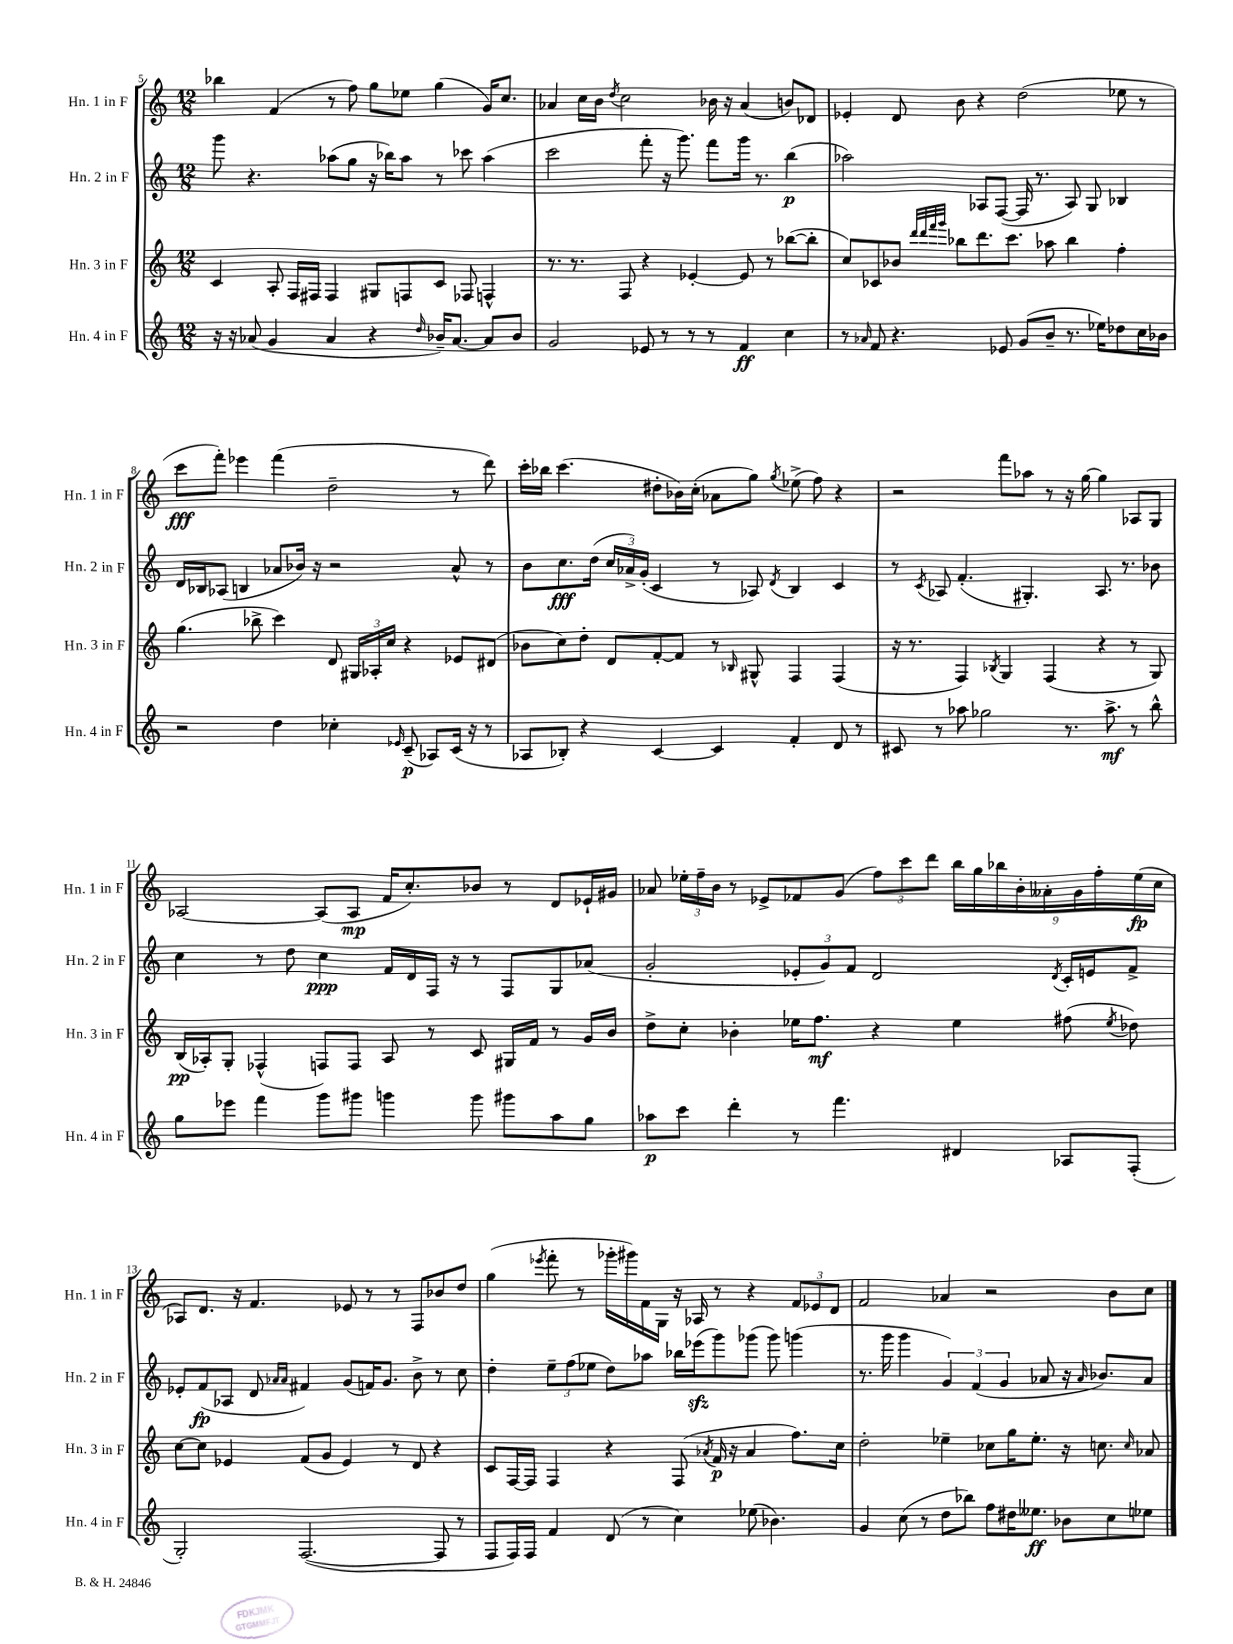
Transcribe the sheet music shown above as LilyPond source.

<<
\new StaffGroup <<
\new Staff = "s0" \with { instrumentName = "Hn. 1 in F" shortInstrumentName = "Hn. 1 in F" } {
    \clef treble \key c \major \numericTimeSignature \time 12/8
    \autoBeamOff bes''4 f'4( r8 f''8) g''8[ ees''8] g''4( g'16[) c''8.] |
    aes'4 c''16[ b'16] \acciaccatura { d''8 } c''2 bes'16 r16 aes'4( b'8[) des'8] |
    ees'4-. d'8 b'8 r4 d''2( ees''8 r8 |
    c'''8[\fff f'''8]-.) ees'''4 f'''4( d''2-- r8 d'''8) |
    c'''16[-. bes''16] c'''4.( dis''8[-. bes'16) c''16]-.( aes'8[ g''8]) \acciaccatura { g''8 } ees''8->( f''8) r4 |
    r2 f'''8[ aes''8] r8 r16 g''16~ g''4 aes8[ g8] |
    aes2~ aes8[( aes8]\mp f'16[ c''8.-.) bes'8] r8 d'8[ ees'16-! gis'16] |
    aes'8 \tuplet 3/2 { ees''16[-. f''16-- b'16] } r8 ees'8[-> fes'8 g'8]( \tuplet 3/2 { f''8[) c'''8 d'''8] } \tuplet 9/8 { b''16[ g''16 bes''16 b'16-. aeses'16-. g'16 f''16-. ees''16\fp( c''16] } |
    aes8[) d'8.] r16 f'4. ees'8 r8 r8 f8[ bes'8 d''8] |
    g''4( \acciaccatura { ees'''8 } f'''8-. r8 ges'''16[-. gis'''16) f'16 g16] r16 aes16 r8 r4 \tuplet 3/2 { f'8[ ees'8 d'8] } |
    f'2 aes'4 r2 b'8[ c''8] \bar "|." |
}
\new Staff = "s1" \with { instrumentName = "Hn. 2 in F" shortInstrumentName = "Hn. 2 in F" } {
    \clef treble \key c \major \numericTimeSignature \time 12/8
    \autoBeamOff g'''8 r4. aes''8[( g''8] r16 bes''16[) aes''8] r8 ces'''8 aes''4( |
    c'''2 f'''8-. r16 g'''8.) f'''8[ g'''16] r8. b''4\p( |
    aes''2) aes8[ f8]~( f16 r8. aes8) g8 bes4 |
    d'16[ bes16 aes8]( b4 aes'8[ bes'16]) r16 r2 aes'8-^ r8 |
    b'8[ c''8.\fff d''16]( \tuplet 3/2 { c''16[ aes'16->) g'16]-.( } c'4 r8 aes8) \acciaccatura { d'8 } b4 c'4 |
    r8 \acciaccatura { c'8 } aes8 f'4.-.( gis4.-.) aes8. r8. bes'8 |
    c''4 r8 d''8 c''4\ppp f'16[ d'16 f16] r16 r8 f8[ g8 aes'8]( |
    g'2-. \tuplet 3/2 { ees'8[-. g'8) f'8] } d'2 \acciaccatura { d'8 } c'16[-. e'16 f'8]-> |
    ees'8[-. f'8\fp( aes8] d'8 \grace { aes'16[ aes'16] } fis'4) g'8[( f'16) g'8.] b'8-> r8 c''8 |
    d''4-. \tuplet 3/2 { e''8[-- f''8( ees''8] } d''8[) aes''8] bes''16[ ees'''16\sfz( g'''8) ges'''8]( ges'''8) g'''4( |
    r8. g'''16 g'''4 \tuplet 3/2 { g'4) f'4( g'4 } aes'8 r16 \grace { aes'16 } bes'8.[) aes'8] \bar "|." |
}
\new Staff = "s2" \with { instrumentName = "Hn. 3 in F" shortInstrumentName = "Hn. 3 in F" } {
    \clef treble \key c \major \numericTimeSignature \time 12/8
    \autoBeamOff c'4 a8-. f16[ fis16] fis4 gis8[ f8 c'8] fes8 f4-^ |
    r8. r8. f8 r4 ees'4~-. ees'8 r8 bes''8[~( bes''8]-. |
    c''8[) ces'8 bes'8] \grace { d'''32[ d'''32 f'''32 g'''32] } bes''8[ d'''8. c'''8.] aes''8 bes''4 f''4-. |
    g''4.( bes''8-> c'''4) d'8 \tuplet 3/2 { gis16[ aes16-. c''16] } r4 ees'8[ dis'8]( |
    bes'8[ c''8) d''8]-. d'8[ f'8~-. f'8] r8 \grace { bes16 } gis8-^ f4 f4( |
    r16 r8. f4) \acciaccatura { bes8 } g4 f4( r4 r8 g8) |
    b16[\pp( aes16-.) g8]-. fes4-^( f8[) f8] aes8 r8 c'8 gis16[ f'16] r8 g'16[ b'16] |
    d''8[-> c''8]-. bes'4-. ees''16[ f''8.]\mf r4 ees''4 fis''8( \acciaccatura { ees''8 } des''8) |
    c''8[~ c''8] ees'4 f'8[( g'8] ees'4) r8 d'8 r4 |
    c'8[ f16~ f16] f4 r4 f8( \acciaccatura { aes'8 } f'16\p r16 aes'4 f''8.[) c''16] |
    d''2-. ees''4-- ces''8[ g''16 ees''8.]-. r16 c''8. \grace { c''16 } aes'8 \bar "|." |
}
\new Staff = "s3" \with { instrumentName = "Hn. 4 in F" shortInstrumentName = "Hn. 4 in F" } {
    \clef treble \key c \major \numericTimeSignature \time 12/8
    \autoBeamOff r16 r16 aes'8( g'4 aes'4 r4 \grace { d''16 } bes'16[--) aes'8.]~ aes'8[ bes'8] |
    g'2 ees'8 r8 r8 r8 f'4\ff c''4 |
    r8 \grace { aes'16 } f'8 r4. ees'8 g'8[( b'8]-- r8. ees''16[) des''8 c''16 bes'16] |
    r2 d''4 ces''4-. \grace { ees'16 } c'8--\p( aes8[) c'16]( r16 r8 |
    aes8[ bes8]-.) r4 c'4~ c'4 f'4-. d'8 r8 |
    cis'8 r8 aes''8 ges''2 r8. aes''8.->\mf r8 b''8-^ |
    g''8[ ees'''8] f'''4 g'''8[ gis'''8] g'''4 g'''8 gis'''8[ a''8 g''8] |
    aes''8[\p c'''8] d'''4-. r8 f'''4. dis'4 aes8[ f8]-.( |
    g2-.) f2.~( f8 r8 |
    f8[ f16) f16] f'4 d'8( r8 c''4) ees''8( bes'4.) |
    g'4 c''8( r8 d''8[ bes''8]) f''8[ dis''16 eeses''8.]\ff bes'8[ c''8 ees''8] \bar "|." |
}
>>
>>
\layout { \context { \Score currentBarNumber = #5 } }
